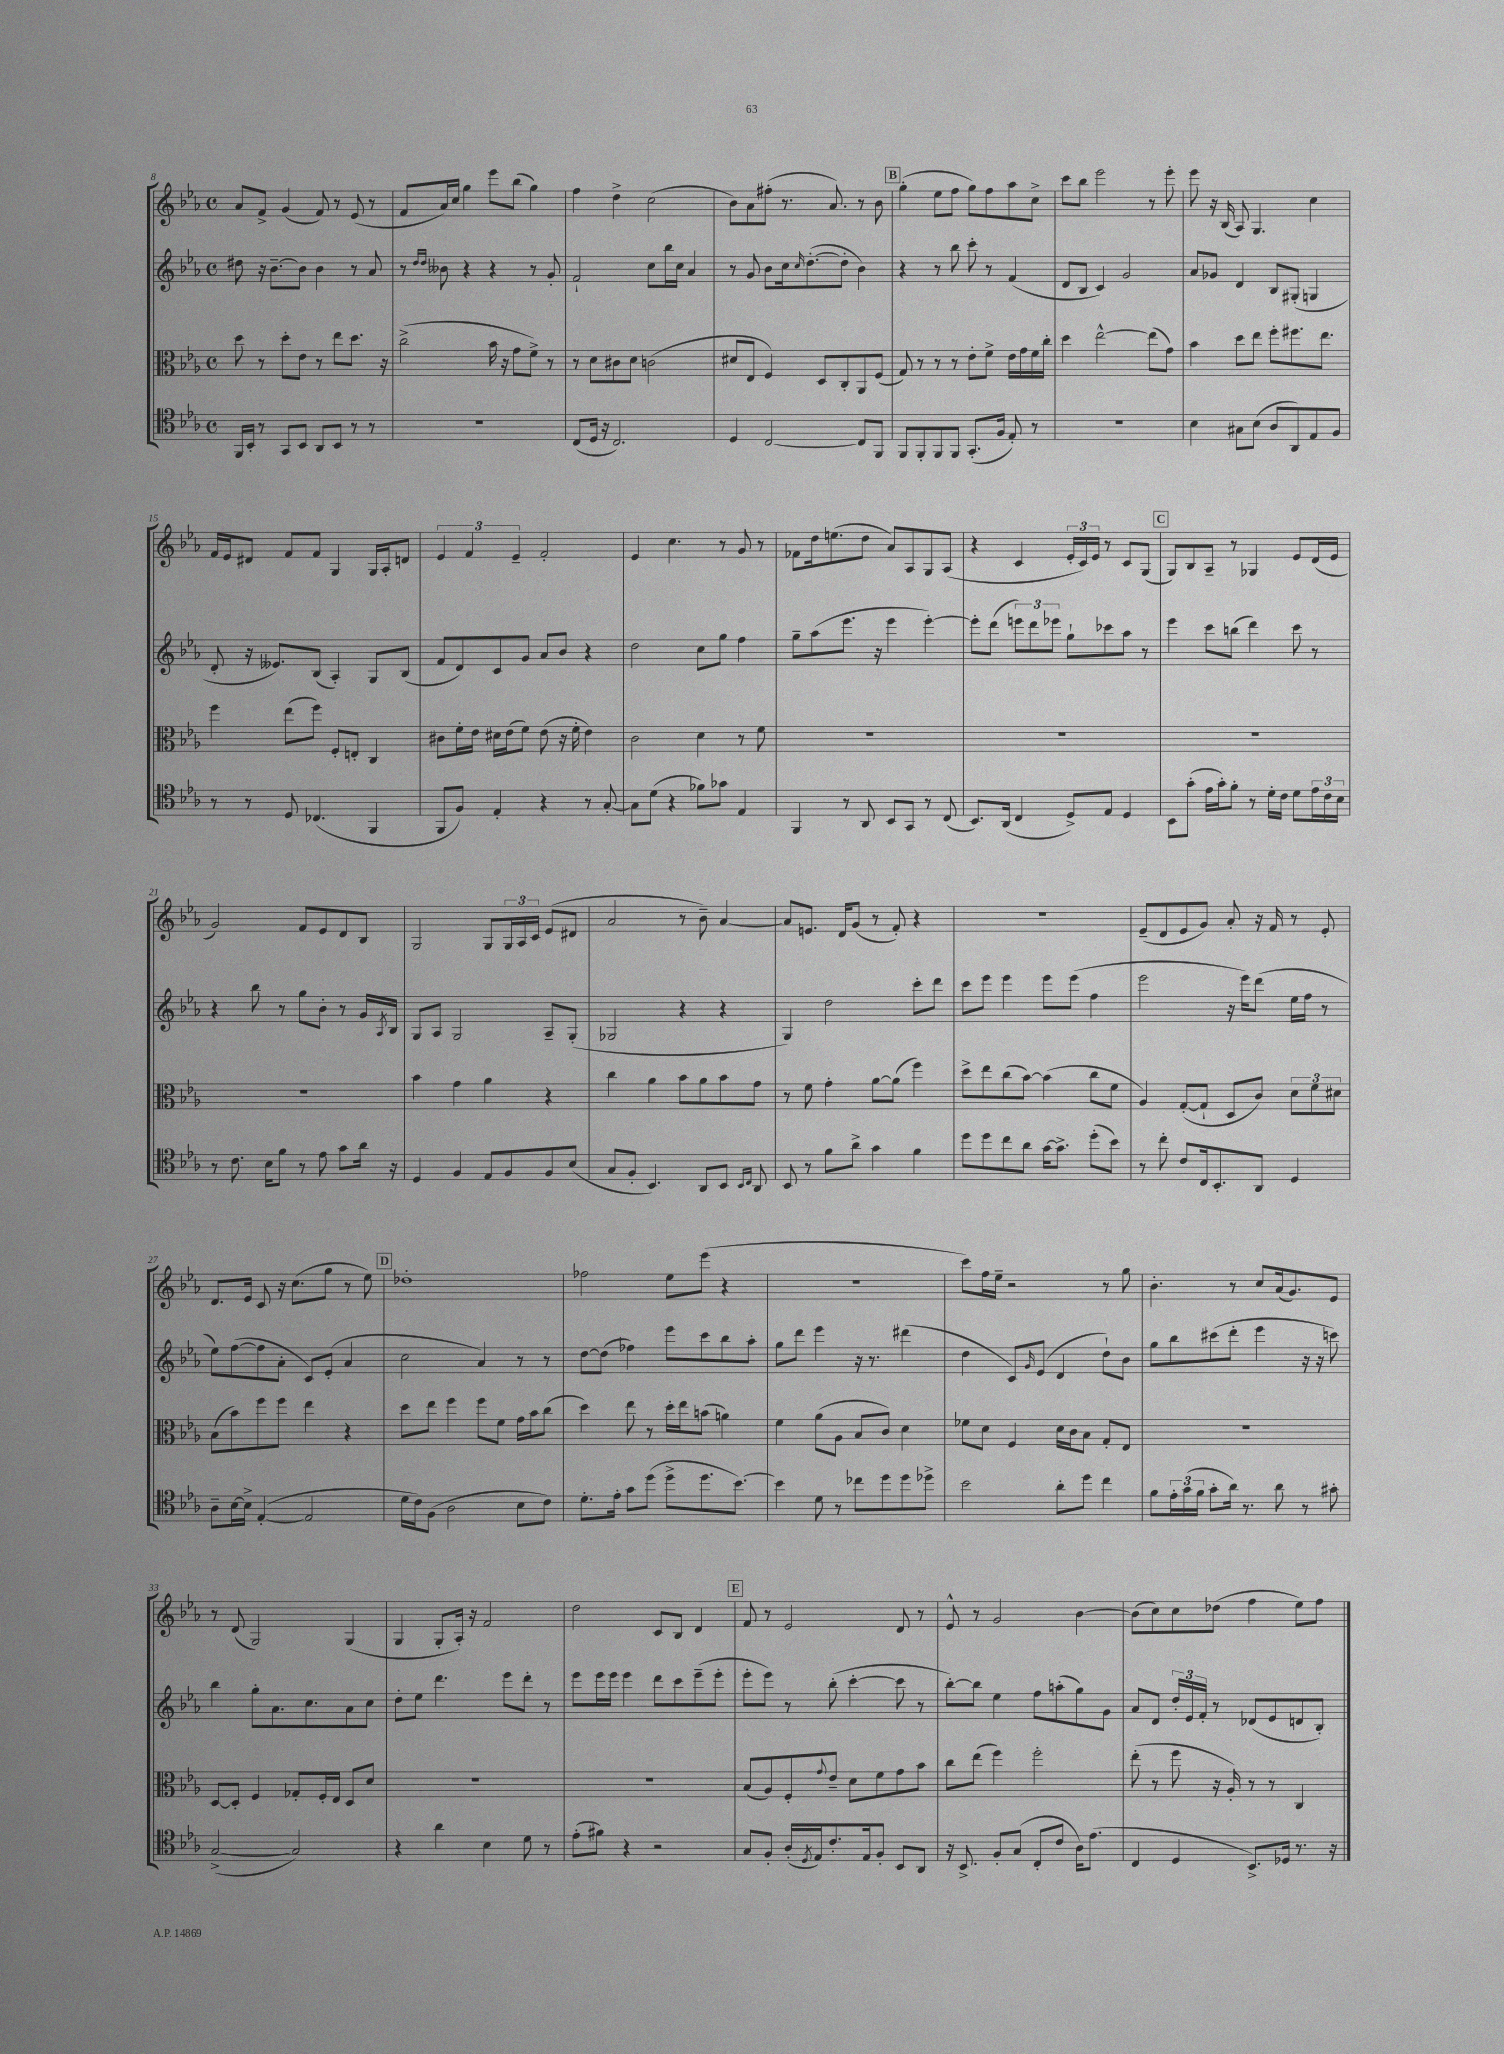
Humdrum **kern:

**kern	**kern	**kern	**kern
*staff4	*staff3	*staff2	*staff1
*clefC4	*clefC3	*clefG2	*clefG2
*k[b-e-a-]	*k[b-e-a-]	*k[b-e-a-]	*k[b-e-a-]
*M4/4	*M4/4	*M4/4	*M4/4
*met(c)	*met(c)	*met(c)	*met(c)
16FF/LL	8dd\	8dd#\	8a-/L
16BB-'/JJ	.	.	.
8r	8r	16r	8f^/J
.	.	[8.b-~\L	.
8GG/L	8dd'\L	.	(4g/
8BB-/J	8e-\J	8b-\]J	.
8AA-/L	8r	4b-\	8f/)
8BB-/J	8ee-\L	.	8r
8r	8.dd\J	8r	(8e-/
8r	.	8a-/	8r
.	16r	.	.
=	=	=	=
1r	(2cc^\	8r	8f/L
.	.	16qqdd/LL	.
.	.	16qqdd/JJ	.
.	.	8b--\	16a-/L)
.	.	.	16cc/JJ
.	.	4r	4gg\
.	16b-\	4r	8eee-\L
.	16r	.	.
.	8g\L	.	(8bb-\J
.	8f^\J)	8r	4gg\)
.	8r	8g'/	.
=	=	=	=
(8C/L	8r	2f`/	4ff\
16D/Jk	8d\L	.	.
16r	.	.	.
2.C/)	8c#\	.	4dd^\
.	8d\J	.	.
.	(2c\	8cc\L	(2cc\
.	.	16bb-\L	.
.	.	16cc\JJ	.
.	.	4a-/	.
=	=	=	=
4D/	8d#/L	8r	8b-\L)
.	8E-/J	8g/	8a-\
[2C/	4F/)	8b-\L	(8ff#'\J
.	.	16cc\k	8.r
.	.	16qqcc/	.
.	.	([8.dd'\	.
.	8D/L	.	.
.	.	.	8.a-/)
.	8C'/	8dd'\]J	.
8C/]L	8AA-/	4b-\)	8r
8FF/J	(8F/J	.	8b-\
=	=	=	=
8FF/L	8G/)	4r	(4gg'\
8FF'/	8r	.	.
8FF/	8r	8r	8ee-\L
8FF/J	8r	8bb-\	8ff\J
(8.GG'/L	8e-'\L	8ccc'\	8gg\L)
.	8f^\J	8r	8ff\
16F/Jk	.	.	.
8E-'/)	16e-\LL	(4f/	8aa-\
.	16g\	.	.
8r	16f\	.	8cc^\J
.	16cc'\JJ	.	.
=	=	=	=
1r	4dd\	8d/L	8ccc\L
.	.	8B-/J	8bb-\J
.	[2ee-^^\	4c/)	2eee-\
.	.	2g/	.
.	(8ee-\]L	.	8r
.	8g\J)	.	8eee-'\
=	=	=	=
4B-\	4b-\	8a-/L	8eee-\
.	.	8g-/J	16r
.	.	.	(16B-/
8G#\L	8dd\L	4d/	8A-/)
(8B-\J	8ee-\J	.	4.G/
8A-/L	8ff'\L	8B-/L	.
8AA-/)	8.ff#\	(8G#'/J	.
8E-/	.	4G/	4cc\
.	8.ee-\J	.	.
8F/J	.	.	.
=	=	=	=
8r	4ff\	8d'/	16f/LL
.	.	.	16e-/J
8r	.	16r	8d#/J
.	.	8.e--/L)	.
8D/	(8ee-\L	.	8f/L
(4.C-/	8ff\J)	(8B-/J	8f/J
.	8F'/L	4A-'/)	4G/
.	8E'/J	.	.
4FF/	4C/	8G/L	16G/LL
.	.	.	16A-'/J
.	.	(8B-/J	8d/J
=	=	=	=
8FF/L	8c#\L	8f/L	6e-/
8F/J)	16f'\L	8d/)	.
.	.	.	6f/
.	16e-\JJ	.	.
4E-'/	16d#\LL	8c/	.
.	(16e-\J	.	.
.	.	.	6e-~/
.	8f\J)	8g/J	.
4r	(8e-\	8a-/L	2f'/
.	16r	8b-/J	.
.	16f'\	.	.
8r	4e-\)	4r	.
[8G'/	.	.	.
=	=	=	=
8G\]L	2c\	2dd\	4e-/
(8d\J	.	.	.
4r	.	.	4.cc\
8f-\L)	4d\	8cc\L	.
8g-\J	.	8gg\J	8r
4E-/	8r	4ff\	8g/
.	8f\	.	8r
=	=	=	=
4FF/	1r	8gg~\L	8f-\L
.	.	(8aa-\	16dd\k
.	.	.	(8.ee\
8r	.	8.eee-\J	.
8AA-/	.	.	8dd\J
.	.	16r	.
8BB-/L	.	4eee-\	8a-/L)
8GG/J	.	.	8A-/
8r	.	[4eee-'\)	8G/
(8C/	.	.	(8A-/J
=	=	=	=
8.BB-/L)	1r	8eee-'\]L	4r
.	.	(8ddd\J	.
(16AA-/Jk	.	.	.
4C/	.	12eee\L)	4c/
.	.	12ddd\	.
.	.	12eee-\J	.
8D^/L)	.	8gg`\L	24e-'/LL
.	.	.	24c/)
.	.	.	24e-/JJ
8E-/J	.	8ccc-\	8r
4D/	.	8aa-\J	8c/L
.	.	8r	(8G/J
=	=	=	=
8BB-\L	1r	4eee-\	8G/L)
(8g'\J	.	.	8B-/
16e-\LL	.	8ccc\L	8A-~/J
16g'\J)	.	.	.
8f'\J	.	(8bb\J	8r
8r	.	4ddd\)	4G-/
16d'\LL	.	.	.
16c\JJ	.	.	.
8d\L	.	8ccc\	8e-/L
24e-\L	.	8r	(16d/L
24c\	.	.	.
.	.	.	16e-/JJ
24B-\JJ	.	.	.
=	=	=	=
8r	1r	4r	2g/)
8.c\	.	.	.
.	.	8bb-\	.
16B-\LK	.	.	.
8f\J	.	8r	.
8r	.	8gg\L	8f/L
8e-\	.	8b-'\J	8e-/
8g\L	.	8r	8d/
16a-\Jk	.	16g/LL	8B-/J
.	.	8qA-/	.
16r	.	16B-/JJ	.
=	=	=	=
4D/	4b-\	8G/L	2G/
.	.	8A-/J	.
4F/	4g\	2G/	.
8E-/L	4a-\	.	8G/L
8F/	.	.	24G/L
.	.	.	24A-/
.	.	.	24c/JJ
8F/	4r	8A-~/L	(8e-/L
(8B-/J	.	(8G'/J	8d#/J
=	=	=	=
8G/L	4cc\	2G-/	2a-/
8F'/J	.	.	.
4.BB-/)	4a-\	.	.
.	8b-\L	4r	8r
8AA-/L	8a-\	.	8b-~\)
8BB-/J	8b-\	4r	[4a-/
16qqBB-/LL	.	.	.
16qqC/JJ	.	.	.
8AA-/	8g\J	.	.
=	=	=	=
8BB-/	8r	4G/)	8a-/]L
8r	8f\	.	8.e/J
8f\L	4g'\	2dd\	.
.	.	.	16d/LK
8a-^\J	.	.	(8g/J
4g\	[8a-\L	.	8r
.	(8a-\]J	.	8f'/)
4f\	4ff\)	8ccc'\L	4r
.	.	8ddd\J	.
=	=	=	=
8dd\L	8dd^\L	8ccc\L	1r
8dd\	8ee-\	8eee-\J	.
8cc\	(8cc\	4eee-\	.
8a-\J	[8b-\J)	.	.
[16g\LK	(4b-\]	8eee-\L	.
8.g^\]J	.	.	.
.	.	(8eee-\J	.
(8dd'\L	8cc\L	4ff\	.
8b-\J)	8f\J	.	.
=	=	=	=
8r	4A-/)	2eee-\	(8e-~/L
8cc'\	.	.	8d/
8c/L	([8G'/L	.	8e-/
16C/k	8G`/]J	.	8g/J)
8.BB-'/	.	.	.
.	8D/L	16r	8a-'/
.	.	16eee-\LK)	.
8AA-/J	8c/J)	(8ddd\J	16r
.	.	.	16f/
4D/	12d\L	16ee-\LL	8r
.	.	16ff\JJ	.
.	12f\	.	.
.	.	8r	8e-'/
.	12d#\J	.	.
=	=	=	=
8A-~\L	(8B-\L	8ee-\L)	8.d/L
[16B-\L	8b-\)	([8ff\	.
16B-^\]JJ	.	.	16e-/Jk
([4E-'/	8ff\	8ff\]	8c/
.	8ff\J	8a-'\J	16r
.	.	.	(8.cc\L
2E-/]	4ee-\	8c/L)	.
.	.	(8e-'/J	8gg\J
.	4r	4a-/	8r
.	.	.	8ee-\)
=	=	=	=
16d\LL	8dd\L	2cc\	1dd-'
16c\J)	.	.	.
(8F\J	8ee-\J	.	.
2A-\	4ff\	.	.
.	8ff\L	4a-/)	.
.	8f\J	.	.
8B-\L	16g\LL	8r	.
.	16b-\J	.	.
8c\J)	(8cc\J	8r	.
=	=	=	=
8.d'\L	4dd\)	[8dd\L	2ff-\
.	.	(8dd\]J	.
16e-'\Jk	.	.	.
8g\L	8ee-\	4ff-\)	.
(8dd\J	8r	.	.
8dd^\L	16dd'\LL	8eee-\L	8ee-\L
.	16ee-\J	.	.
8.dd\	(8b\J	8ccc\	(8eee-\J
.	4a\)	8bb-\	4r
[8.b-\J)	.	.	.
.	.	8aa-'\J	.
=	=	=	=
4b-\]	4f\	8gg\L	1r
.	.	8ddd\J	.
8d\	(8a-\L	4eee-\	.
8r	8A-\J	.	.
8cc-\L	8B-/L	16r	.
.	.	8.r	.
8dd\	8c/J)	.	.
8dd\	4d\	(4ddd#\	.
8dd-^\J	.	.	.
=	=	=	=
2b-\	8f-\L	4dd\	8ccc\L)
.	8d\J	.	16ff\L
.	.	.	16ee-~\JJ
.	4F/	8c/L)	2r
.	.	16qqg/	.
.	.	(8e-/J	.
8a-'\L	16d\LL	4d/	.
.	16c\J	.	.
8dd\J	8B-\J	.	.
4cc\	8G'/L	8dd`\L)	8r
.	8E-/J	8b-\J	8gg\
=	=	=	=
8f\L	1r	8gg\L	4.b-'\
24e-'\L	.	8bb-\	.
(24g\	.	.	.
24f\JJ	.	.	.
8g'\L	.	(8ccc#\	.
16a-\Jk)	.	8ddd'\J	8r
8.r	.	.	.
.	.	4eee-\	8cc/L
8a-\	.	.	(16a-/k
.	.	.	8.g/)
8r	.	16r	.
.	.	16r	.
8g#'\	.	8ccc\)	8e-/J
=	=	=	=
([2G^/	[8D/L	4bb-\	8r
.	8D'/]J	.	(8d/
.	4F/	8gg'\L	2G/)
.	.	8.a-\	.
2G/])	8G-'/L	.	.
.	.	8.cc\	.
.	16F'/L	.	.
.	16E-/JJ	.	.
.	8D/L	8a-\	(4G/
.	8d/J	8cc\J	.
=	=	=	=
4r	1r	8dd'\L	4G/
.	.	8ee-\J	.
4a-\	.	4.ddd\	8G'/L
.	.	.	16A-'/Jk)
.	.	.	16r
4B-\	.	.	2f/
.	.	8eee-\L	.
8d\	.	8ddd'\J	.
8r	.	8r	.
=	=	=	=
(8e-'\L	1r	8eee-\L	2dd\
8f#\J)	.	16eee-\L	.
.	.	16eee-\JJ	.
4r	.	4eee-\	.
2r	.	8ddd\L	8c/L
.	.	8ccc\	8B-/J
.	.	(8eee-~\	4d/
.	.	8eee-'\J	.
=	=	=	=
8G/L	(8B-/L	8eee-'\L	8f/
8F'/J	8A-/)	8eee-\J)	8r
(16A-'/LL	8F'/	8r	2e-/
8qD/	.	.	.
16E-/J)	.	.	.
.	8qqg/	.	.
8.c'/	8e-~/J	(8bb-'\	.
.	8d\L	[4ccc'\	.
16E-/k	.	.	.
8F'/J	8f\	.	.
8BB-/L	8g\	8ccc\]	8d/
8AA-/J	8b-\J	8r	8r
=	=	=	=
16r	8cc\L	[8bb-'\L)	8e-^^/
8.BB-^/	.	.	.
.	(8ee-\J	8bb-\]J	8r
8F'/L	4ff\)	4ee-\	2g/
(8G/J	.	.	.
8C'/L	2ff'\	8ff\L	.
8c/J	.	(8aa'\	.
16A-\LK)	.	8gg\)	[4b-\
(8.e-\J	.	.	.
.	.	8g\J	.
=	=	=	=
4C/	(8ee-'\	8a-/L	(8b-\]L
.	8r	8d/J	8cc\)
4D/	8ff\	24dd'/LL	8cc\
.	.	24e-/	.
.	.	24f'/JJ	.
.	16r	8r	(8dd-\J
.	16A-'/)	.	.
8.BB-^/L)	8r	(8d-/L	4ff\
.	8r	8e-/	.
16D-/Jk	.	.	.
8.r	4C/	8d/	8ee-\L)
.	.	8B-'/J)	8ff\J
16r	.	.	.
==	==	==	==
*-	*-	*-	*-
